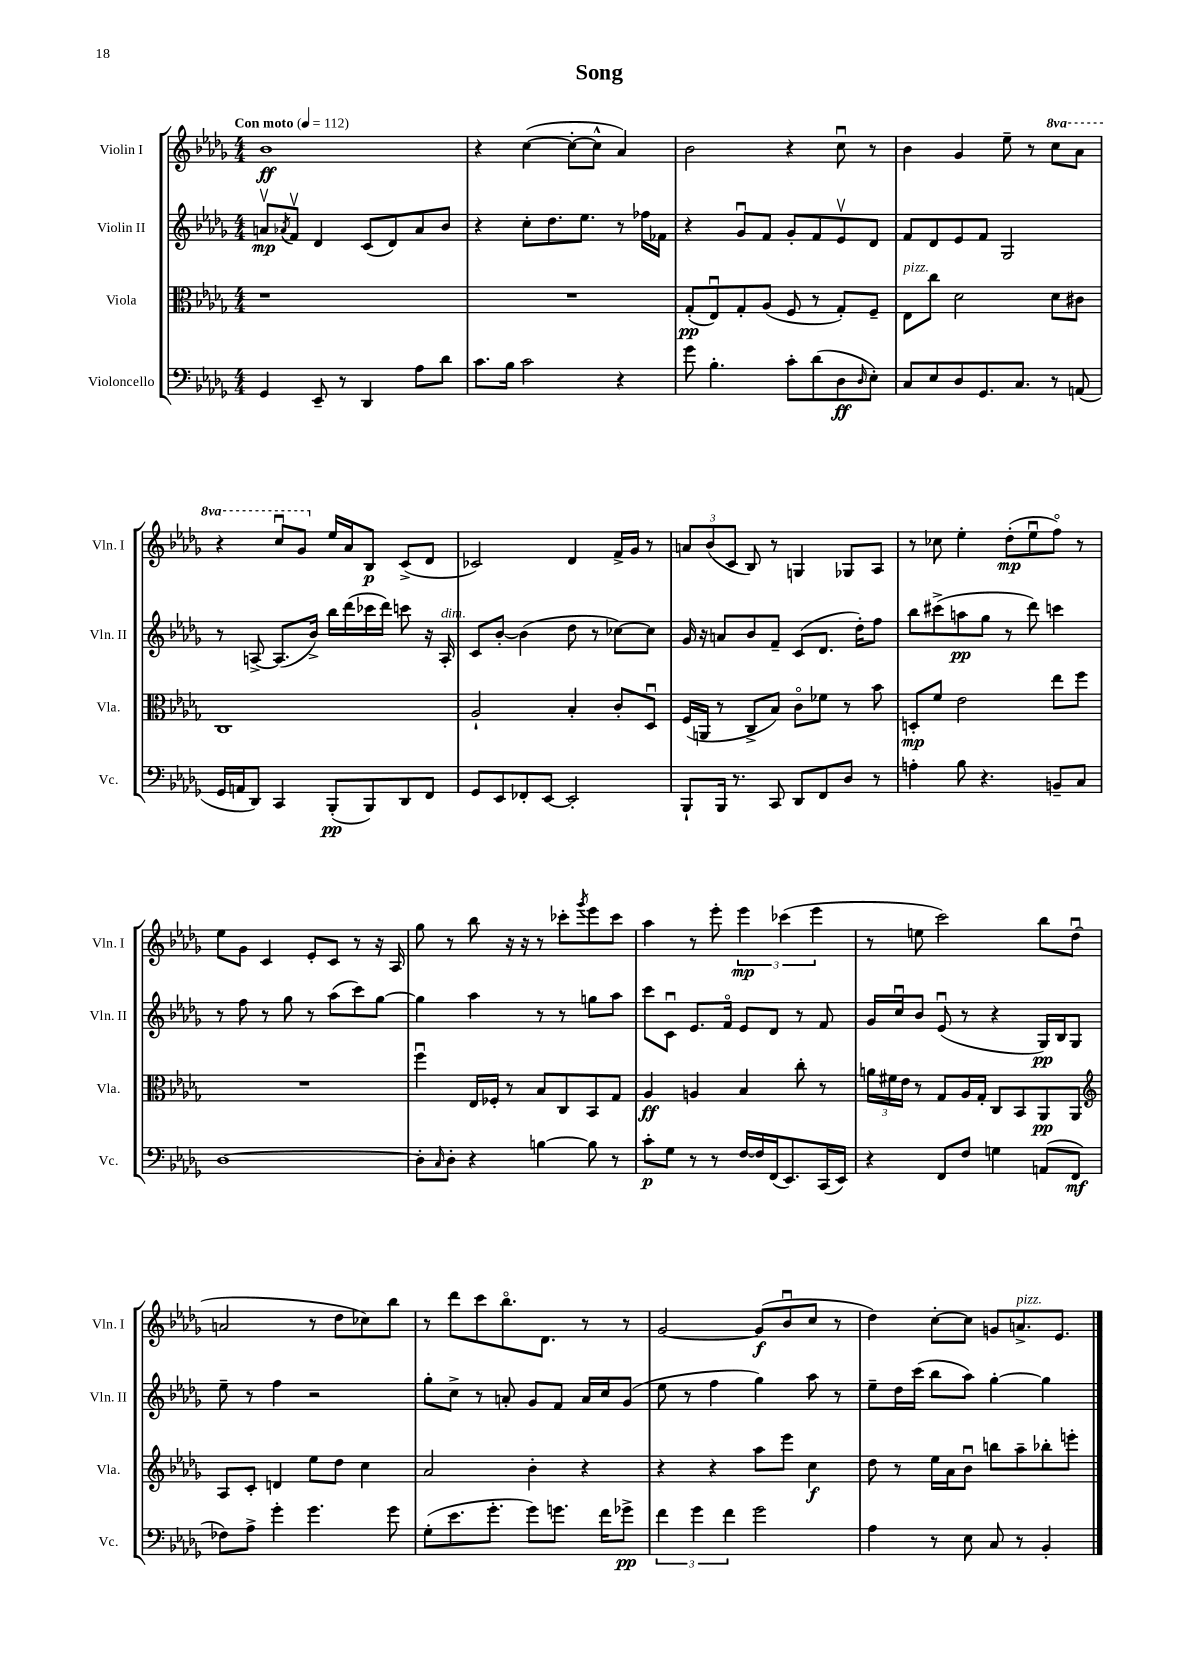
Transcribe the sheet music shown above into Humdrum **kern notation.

**kern	**dynam	**kern	**dynam	**kern	**dynam	**kern	**dynam
*part4	*part4	*part3	*part3	*part2	*part2	*part1	*part1
*staff4	*staff4	*staff3	*staff3	*staff2	*staff2	*staff1	*staff1
*I"Violoncello	*	*I"Viola	*	*I"Violin II	*	*I"Violin I	*
*I'Vc.	*	*I'Vla.	*	*I'Vln. II	*	*I'Vln. I	*
*clefF4	*	*clefC3	*	*clefG2	*	*clefG2	*
*k[b-e-a-d-g-]	*	*k[b-e-a-d-g-]	*	*k[b-e-a-d-g-]	*	*k[b-e-a-d-g-]	*
*M4/4	*	*M4/4	*	*M4/4	*	*M4/4	*
*MM112	*	*MM112	*	*MM112	*	*MM112	*
=1	=1	=1	=1	=1	=1	=1	=1
!	!	!	!	!	!	!LO:TX:a:B:t=Con moto	!
4GG-/	.	1r	.	8anv/L	mp	1b-	ff
.	.	.	.	8qa-X/	.	.	.
.	.	.	.	8fv/J	.	.	.
8EE-~/	.	.	.	4d-/	.	.	.
8r	.	.	.	.	.	.	.
4DD-/	.	.	.	(8c/L	.	.	.
.	.	.	.	8d-/)	.	.	.
8A-\L	.	.	.	8a-/	.	.	.
8d-\J	.	.	.	8b-/J	.	.	.
=2	=2	=2	=2	=2	=2	=2	=2
8.c\L	.	1r	.	4r	.	4r	.
16B-\Jk	.	.	.	.	.	.	.
2c\	.	.	.	8cc'\L	.	([4cc\	.
.	.	.	.	8.dd-\	.	.	.
.	.	.	.	.	.	8cc'\L_	.
.	.	.	.	8.ee-\J	.	.	.
.	.	.	.	.	.	8cc^^\J]	.
4r	.	.	.	8r	.	4a-/)	.
.	.	.	.	16ff-X\LL	.	.	.
.	.	.	.	16f-X\JJ	.	.	.
=3	=3	=3	=3	=3	=3	=3	=3
8g-\	.	(8G-'/L	pp	4r	.	2b-\	.
4.B-'\	.	8E-u/)	.	.	.	.	.
.	.	8G-'/	.	8g-u/L	.	.	.
.	.	(8A-/J	.	8f/J	.	.	.
8c'\L	.	8F/	.	8g-'/L	.	4r	.
(8d-\	.	8r	.	8f/	.	.	.
8D-\	ff	8G-'/L)	.	8e-v/	.	8ccu\	.
16qqD-/	.	.	.	.	.	.	.
8E-'\J)	.	8F~/J	.	8d-/J	.	8r	.
=4	=4	=4	=4	=4	=4	=4	=4
!	!	!LO:TX:a:i:t=pizz.	!	!	!	!	!
8C/L	.	8E-\L	.	8f/L	.	4b-\	.
8E-/	.	8cc\J	.	8d-/	.	.	.
8D-/	.	2d-\	.	8e-/	.	4g-/	.
8.GG-/	.	.	.	8f/J	.	.	.
.	.	.	.	2G-/	.	8ee-~\	.
8.C/J	.	.	.	.	.	.	.
.	.	.	.	.	.	8r	.
*	*	*	*	*	*	*8va	*
8r	.	8d-\L	.	.	.	8ccc\L	.
(8AAn/	.	8c#X\J	.	.	.	8aa-\J	.
!!LO:LB:g=z
=5	=5	=5	=5	=5	=5	=5	=5
16GG-/LL	.	1C	.	8r	.	4r	.
16AAn/J	.	.	.	.	.	.	.
8DD-/J)	.	.	.	[8An^/	.	.	.
4CC/	.	.	.	(8.A/L]	.	8cccu/L	.
.	.	.	.	.	.	8gg-/J	.
.	.	.	.	16b-^/Jk)	.	.	.
*	*	*	*	*	*	*X8va	*
(8BBB-'/L	pp	.	.	16bb-\LL	.	16ee-/LL	.
.	.	.	.	(16ddd-\	.	16a-/J	.
8BBB-/)	.	.	.	16ccc-X\	.	8B-/J	p
.	.	.	.	16ddd-\JJ)	.	.	.
8DD-/	.	.	.	8cccn\	.	(8c^/L	.
8FF/J	.	.	.	16r	.	8d-/J	.
!	!	!	!	!LO:TX:a:i:t=dim.	!	!	!
.	.	.	.	16A'/	.	.	.
=6	=6	=6	=6	=6	=6	=6	=6
8GG-/L	.	2A-`/	.	8c/L	.	2c-X/)	.
8EE-/	.	.	.	[8b-'/J	.	.	.
8FF-X'/	.	.	.	(4b-\]	.	.	.
[8EE-/J	.	.	.	.	.	.	.
2EE-'/]	.	4B-'/	.	8dd-\	.	4d-/	.
.	.	.	.	8r	.	.	.
.	.	8c'/L	.	[8cc-X\L)	.	16f^/LL	.
.	.	.	.	.	.	16g-/JJ	.
.	.	8D-u/J	.	8cc-\J]	.	8r	.
=7	=7	=7	=7	=7	=7	=7	=7
8BBB-`/L	.	(16F/LL	.	16g-/	.	12an/L	.
.	.	16AAn/JJ	.	16r	.	.	.
.	.	.	.	.	.	(12b-/	.
16BBB-/Jk	.	8r	.	8an/L	.	.	.
.	.	.	.	.	.	12c/J	.
8.r	.	.	.	.	.	.	.
.	.	8C^/L	.	8b-/	.	8B-/)	.
8CC/	.	8B-/J)	.	8f~/J	.	8r	.
8DD-/L	.	8c\L	.	(8c/L	.	4Gn/	.
8FF/	.	8f-X\J	.	8.d-/J	.	.	.
8D-/J	.	8r	.	.	.	8G-X/L	.
.	.	.	.	16dd-'\KL)	.	.	.
8r	.	8b-\	.	8ff\J	.	8A-/J	.
=8	=8	=8	=8	=8	=8	=8	=8
4An'\	.	8Dn'/L	mp	8bb-\L	.	8r	.
.	.	8f/J	.	(8ccc#X^\	.	8cc-X\	.
8B-\	.	2e-\	.	8aan\	pp	4ee-'\	.
4.r	.	.	.	8gg-\J	.	.	.
.	.	.	.	8r	.	(8dd-'\L	mp
.	.	.	.	8ddd-\)	.	8ee-u\	.
8BBn~/L	.	8ee-\L	.	4cccn\	.	8ff\J)	.
8C/J	.	8ff\J	.	.	.	8r	.
!!LO:LB:g=z
=9	=9	=9	=9	=9	=9	=9	=9
[1D-	.	1r	.	8r	.	8ee-\L	.
.	.	.	.	8ff\	.	8g-\J	.
.	.	.	.	8r	.	4c/	.
.	.	.	.	8gg-\	.	.	.
.	.	.	.	8r	.	8e-'/L	.
.	.	.	.	(8aa-\L	.	8c/J	.
.	.	.	.	8ccc\)	.	8r	.
.	.	.	.	[8gg-\J	.	16r	.
.	.	.	.	.	.	16A-/	.
=10	=10	=10	=10	=10	=10	=10	=10
8D-'\L]	.	4ffu\	.	4gg-\]	.	8gg-\	.
16qqC/	.	.	.	.	.	.	.
8D-'\J	.	.	.	.	.	8r	.
4r	.	16E-/LL	.	4aa-\	.	8bb-\	.
.	.	16F-X'/JJ	.	.	.	.	.
.	.	8r	.	.	.	16r	.
.	.	.	.	.	.	16r	.
[4Bn\	.	8B-/L	.	8r	.	8r	.
.	.	8C/	.	8r	.	8ccc-X'\L	.
.	.	.	.	.	.	8qggg-/	.
8B\]	.	8BB-/	.	8ggn\L	.	8eee-\	.
8r	.	8G-/J	.	8aa-\J	.	8ccc-\J	.
=11	=11	=11	=11	=11	=11	=11	=11
8c'\L	p	4A-/	ff	8ccc\L	.	4aa-\	.
8G-\J	.	.	.	8cu\J	.	.	.
8r	.	4An/	.	8.e-/L	.	8r	.
8r	.	.	.	.	.	8eee-'\	.
.	.	.	.	16f/Jk	.	.	.
[16F/LL	.	4B-/	.	8e-/L	.	6eee-\	mp
16F/]	.	.	.	.	.	.	.
(16FF/J	.	.	.	8d-/J	.	.	.
.	.	.	.	.	.	(6ccc-X\	.
8.EE-/)	.	.	.	.	.	.	.
.	.	8cc'\	.	8r	.	.	.
.	.	.	.	.	.	6eee-\	.
(16CC/L	.	8r	.	8f/	.	.	.
16EE-/JJ)	.	.	.	.	.	.	.
=12	=12	=12	=12	=12	=12	=12	=12
4r	.	24an\LL	.	16g-/LL	.	8r	.
.	.	24f#X\	.	.	.	.	.
.	.	.	.	16ccu/J	.	.	.
.	.	24e-\JJ	.	.	.	.	.
.	.	8r	.	8b-/J	.	8een\	.
8FF/L	.	8G-/L	.	(8e-u/	.	2ccc\)	.
8F/J	.	16A-/L	.	8r	.	.	.
.	.	16G-'/JJ	.	.	.	.	.
4Gn\	.	8C/L	.	4r	.	.	.
.	.	8BB-/	.	.	.	.	.
(8AAn/L	.	8AA-/	pp	16G-/LL)	pp	8bb-\L	.
.	.	.	.	16B-/J	.	.	.
8FF/J	mf	8AA-/J	.	8G-/J	.	(8dd-u\J	.
!!LO:LB:g=z
=13	=13	=13	=13	=13	=13	=13	=13
*	*	*clefG2	*	*	*	*	*
8F-X\L)	.	8A-/L	.	8ee-~\	.	2an/	.
8A-^\J	.	8c'/J	.	8r	.	.	.
4g-'\	.	4dn/	.	4ff\	.	.	.
4.g-\	.	8ee-\L	.	2r	.	8r	.
.	.	8dd-\J	.	.	.	8dd-\L	.
.	.	4cc\	.	.	.	8cc-X\)	.
8g-\	.	.	.	.	.	8bb-\J	.
=14	=14	=14	=14	=14	=14	=14	=14
(8G-'\L	.	2a-/	.	8gg-'\L	.	8r	.
8.e-\	.	.	.	8cc^\J	.	8ddd-\L	.
.	.	.	.	8r	.	8ccc\	.
8.g-'\J	.	.	.	.	.	.	.
.	.	.	.	8an'/	.	8.bb-\	.
8g-\L)	.	4b-'\	.	8g-/L	.	.	.
.	.	.	.	.	.	8.d-\J	.
8.gn\J	.	.	.	8f/J	.	.	.
.	.	4r	.	16a/LL	.	8r	.
16f\KL	.	.	.	16cc/J	.	.	.
8g-X^\J	pp	.	.	(8g-/J	.	8r	.
=15	=15	=15	=15	=15	=15	=15	=15
6f\	.	4r	.	8ee-\	.	[2g-/	.
.	.	.	.	8r	.	.	.
6g-\	.	.	.	.	.	.	.
.	.	4r	.	4ff\	.	.	.
6f\	.	.	.	.	.	.	.
2g-\	.	8aa-\L	.	4gg-\)	.	(8g-/L]	f
.	.	8eee-\J	.	.	.	8b-u/	.
.	.	4cc\	f	8aa-\	.	8cc/J	.
.	.	.	.	8r	.	8r	.
=16	=16	=16	=16	=16	=16	=16	=16
4A-\	.	8dd-\	.	8ee-~\L	.	4dd-\)	.
.	.	8r	.	16dd-\L	.	.	.
.	.	.	.	(16ccc\JJ	.	.	.
8r	.	16ee-\LL	.	8bb-\L	.	[8cc'\L	.
.	.	16a-\J	.	.	.	.	.
8E-\	.	8b-u\J	.	8aa-\J)	.	8cc\J]	.
8C/	.	8bbn\L	.	[4gg-'\	.	8gn/L	.
!	!	!	!	!	!	!LO:TX:a:i:t=pizz.	!
8r	.	8aa-~\	.	.	.	8.an^/	.
4BB-'/	.	8bb-X'\	.	4gg-\]	.	.	.
.	.	.	.	.	.	8.e-/J	.
.	.	8eeen'\J	.	.	.	.	.
==	==	==	==	==	==	==	==
*-	*-	*-	*-	*-	*-	*-	*-
